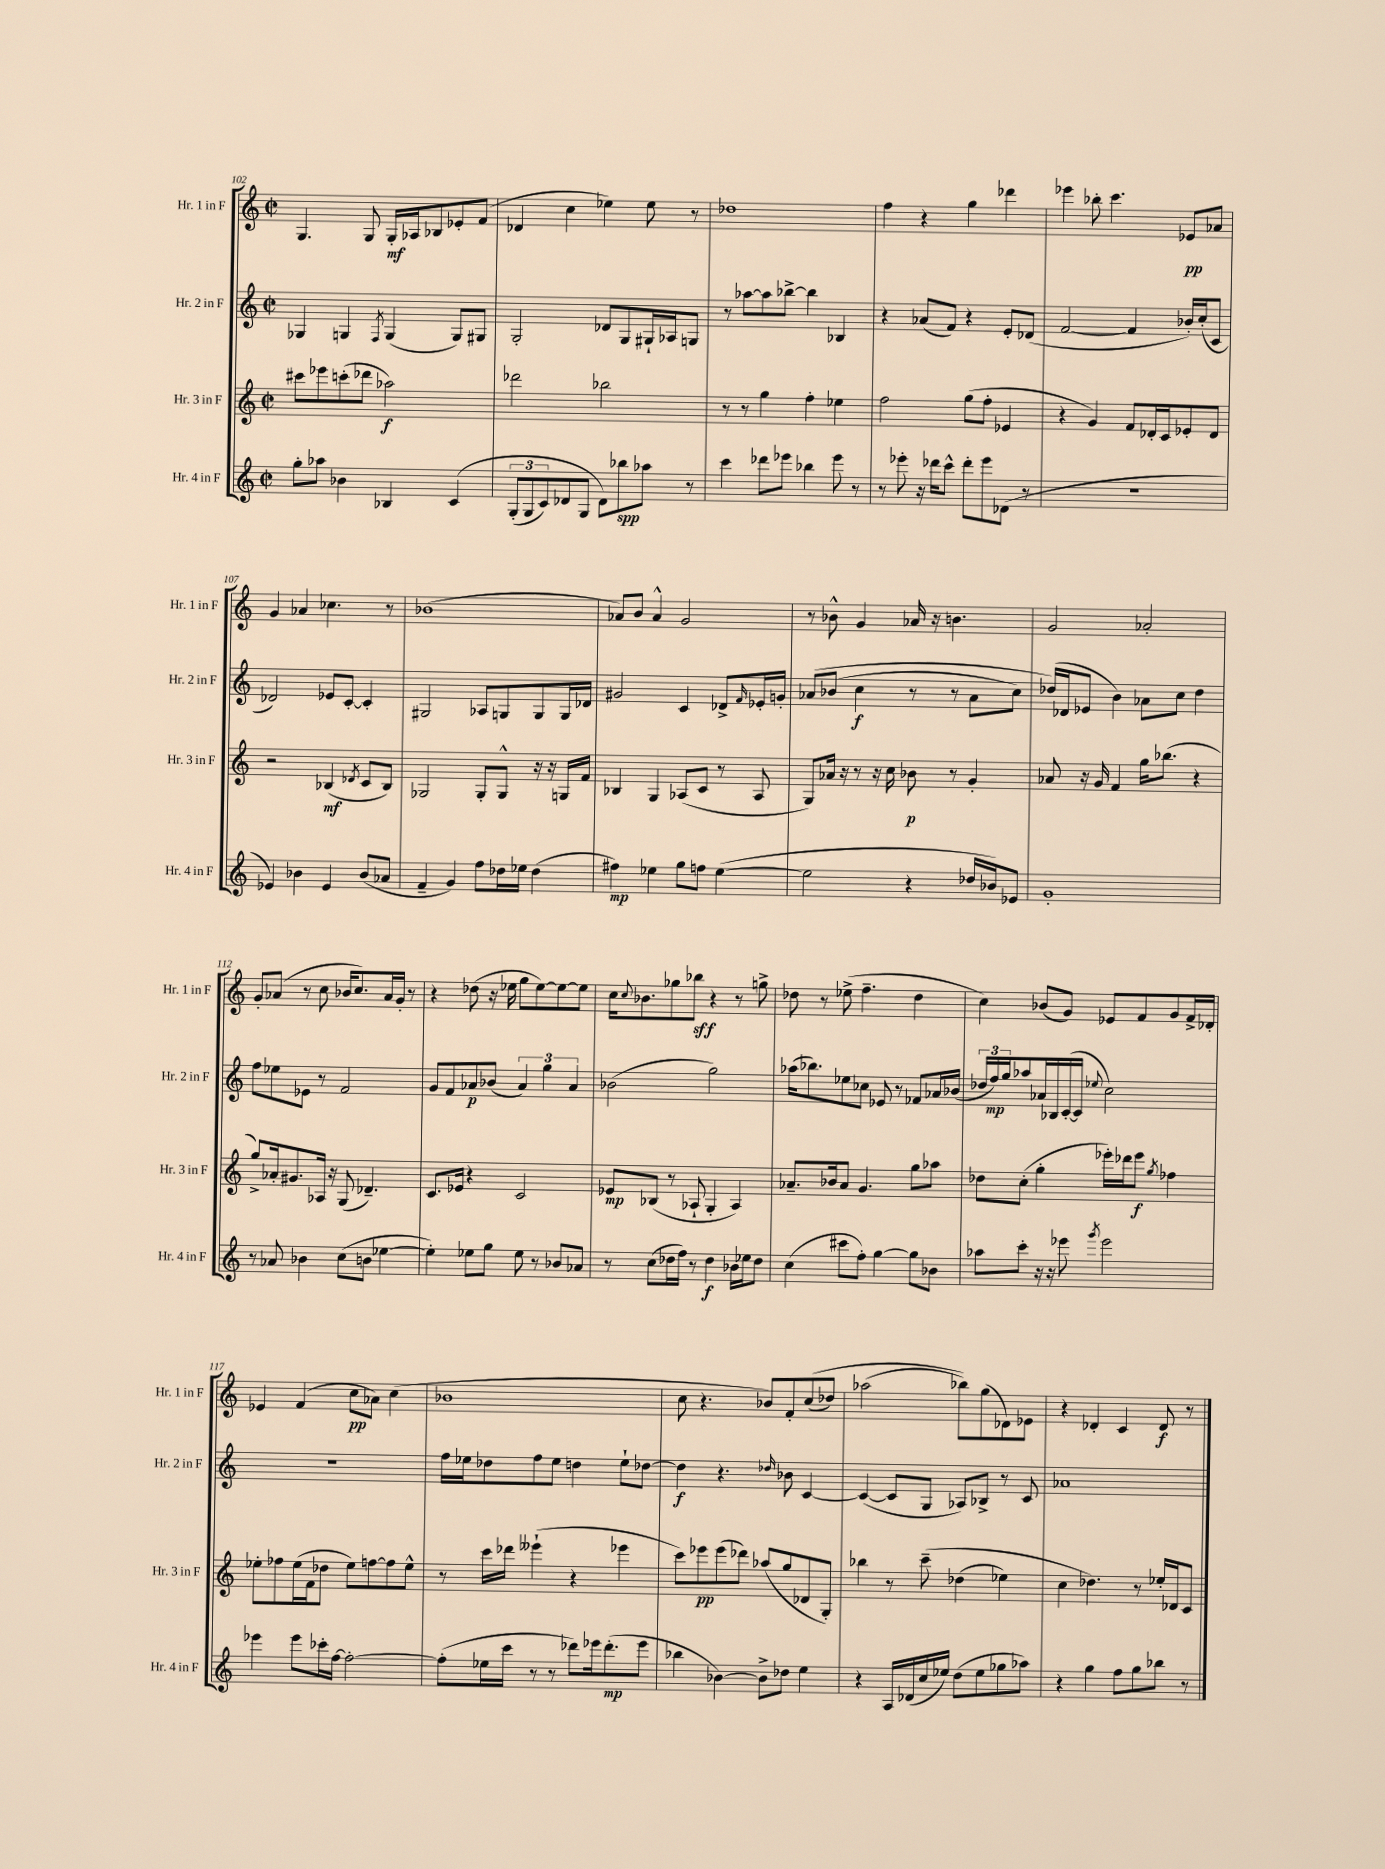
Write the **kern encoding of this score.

**kern	**kern	**kern	**kern
*staff4	*staff3	*staff2	*staff1
*clefG2	*clefG2	*clefG2	*clefG2
*k[]	*k[]	*k[]	*k[]
*M2/2	*M2/2	*M2/2	*M2/2
*met(c|)	*met(c|)	*met(c|)	*met(c|)
8gg'	8ccc#	4G-	4.G
8aa-	8eee-	.	.
4b-	(8ccc'	4G	.
.	8ddd-	.	8G
.	.	8qF	.
4B-	2aa-)	(4G	16G'
.	.	.	16A-
.	.	.	8B-
&(4c	.	8G)	8e-'
.	.	8G#	(8f
=	=	=	=
(12G'	2ddd-	2G'	4d-
12G	.	.	.
12c)	.	.	.
8d-	.	.	4cc
8G	.	.	.
8d-&)	2bb-	8d-	4ee-)
8bb-	.	8G	.
8aa-	.	16G#`	8ee-
.	.	16A-	.
8r	.	8G	8r
=	=	=	=
4ccc	8r	8r	1dd-
.	8r	[8aa-	.
8ddd-	4gg	8aa-]	.
8eee-	.	[8bb-^	.
4bb-	4ff'	4bb-]	.
8eee-	4ee-	4B-	.
8r	.	.	.
=	=	=	=
8r	2ff	4r	4ff
8eee-'	.	.	.
16r	.	(8a-	4r
16ddd-	.	.	.
8ccc^^	.	8f)	.
8ddd-'	(8gg	4r	4gg
8eee-	8ff'	.	.
(8d-	4e-	8e'	4ddd-
8r	.	(8d-	.
=	=	=	=
1r	4r	[2f	4eee-
.	4g)	.	8bb-'
.	.	.	4.ccc
.	8f	4f]	.
.	16d-'	.	.
.	16c	.	.
.	8e-'	16b-')	8e-
.	.	(16cc'	.
.	8d-	8c	8a-
=	=	=	=
4e-)	2r	2d-)	4g
4b-	.	.	4a-
4e-	(4B-	8e-	4.cc-
.	.	[8c'	.
.	8qd-	.	.
(8b-	8c	4c']	.
8a-	8B-)	.	8r
=	=	=	=
4f~	2G-	2G#	(1b-
4g)	.	.	.
8ff	8G-'	8A-	.
16dd-	8G-^^	8G	.
16ee-	.	.	.
(4dd-	16r	8G	.
.	16r	.	.
.	16G	16G	.
.	16f	16d-	.
=	=	=	=
4ff#)	4B-	2g#	8a-)
.	.	.	8b
4ee-	4G	.	4a-^^
8gg	(8A-	4c	2g
8ff	8c	.	.
([4ee-	8r	8d-^	.
.	.	16qqf	.
.	8A-	16e-'	.
.	.	16g'	.
=	=	=	=
2ee-]	8G)	&(8a-	8r
.	16a-	(8b-	8b-^^
.	16r	.	.
.	8r	4cc	4g
.	16r	.	.
.	16cc	.	.
4r	8b-	8r	16a-
.	.	.	16r
.	8r	8r	4.b
16dd-	4g'	8a-	.
16b-)	.	.	.
8e-	.	8cc)	.
=	=	=	=
1g'	8a-	(16dd-&)	2g
.	.	16d-	.
.	16r	8e-	.
.	16g	.	.
.	4f	4b)	.
.	16gg	8a-	2a-'
.	(8.bb-	.	.
.	.	8cc	.
.	4r	4dd-	.
=	=	=	=
8r	8gg^)	8ff	8g'
8a-	16a-'	8ee-	(8a-
.	8.g#	.	.
4b-	.	8e-	8r
.	16A-	8r	8cc
.	16r	.	.
(8cc	(8G	2f	16b-
.	.	.	8.cc)
8b	4.d-~)	.	.
[4ee-	.	.	16a-
.	.	.	16g'
.	.	.	8r
=	=	=	=
4ee-'])	8.c	8g	4r
.	.	8f	.
.	16e-	.	.
8ee-	4r	8a-	(8dd-
8gg	.	(8b-	16r
.	.	.	16ee-
8ee-	2c	6a-)	8gg
8r	.	.	[8ee-)
.	.	6gg	.
8b-	.	.	8ee-_
.	.	6a-	.
8a-	.	.	8ee-]
=	=	=	=
8r	8e-	(2b-	16cc
.	.	.	8qqcc
.	.	.	8.b-
(8cc	(8B-	.	.
16dd-	8r	.	8gg-
16ff)	.	.	.
8r	8A-`	.	8bb-
4dd-	4G'	2gg)	4r
16b-	4A-)	.	8r
16ee-	.	.	.
8dd-	.	.	8gg^
=	=	=	=
(4cc	8.a-~	(16aa-	8dd-
.	.	8.bb-)	.
.	.	.	8r
.	16b-	.	.
8ccc#	8a-	8ee-	(8ee-^
8ff')	4.g	8cc-	4.ff~
[4gg	.	8e-	.
.	.	8r	.
8gg]	8gg	8f-	4dd-
8b-	8aa-	16a-	.
.	.	(16b-	.
=	=	=	=
8aa-	8dd-	24dd-	4cc)
.	.	24ff)	.
.	.	24gg	.
8ccc'	(8cc'	8aa-	.
16r	4gg'	16a-	(8b-
16r	.	16B-	.
8eee-	.	([16c'	8g)
.	.	16c]	.
8qggg	.	8qqee-	.
2eee-	16eee-')	2cc)	8e-
.	16ddd-	.	.
.	8eee-	.	8f
.	8qgg	.	.
.	4ff-	.	8g
.	.	.	16f^
.	.	.	16d-'
=	=	=	=
4eee-	8ee-'	1r	4e-
.	8ff-	.	.
8eee-	(16ee-	.	(4f
.	16f	.	.
16ccc-'	8dd-	.	.
[16ff	.	.	.
2ff'_	8ee-)	.	8cc
.	[8ff	.	8a-)
.	8ff]	.	(4cc
.	8ee-^^	.	.
=	=	=	=
(8ff']	8r	16ff	1b-
.	.	16ee-	.
16ee-	16ccc	8dd-	.
16ccc	16ddd-	.	.
8r	(4eee--`	8ff	.
8r	.	8ee-	.
8ddd-)	4r	4dd	.
16eee-	.	.	.
(8.ddd-'	.	.	.
.	4eee-	8ee-`	.
8eee-	.	[8dd-	.
=	=	=	=
4bb-	8ccc)	4dd-]	8cc
.	8eee-	.	4.r
[4b-)	(8eee-	4.r	.
.	8ddd-)	.	.
8b-^]	(8aa-	.	8b-)
.	.	16qqdd-	.
8dd-	8gg	8b-	8f'
4ee	8d-	[4c	&((8cc
.	8G')	.	8dd-)
=	=	=	=
4r	4bb-	(4c_	(2aa-
16A	8r	8c]	.
(16d-	.	.	.
16cc	&(8ccc~	8G	.
16ee-)	.	.	.
(8dd	(4dd-	8A-)	8bb-)&)
8ee-	.	8B-^	(8gg
8gg-	4ee-)	8r	8d-)
8aa-)	.	8c	8e-
=	=	=	=
4r	4cc	1a-	4r
4gg	4.dd-&)	.	4d-'
8ff	.	.	4c
8gg	8r	.	.
8bb-	16ee-'	.	8d-
.	16d-	.	.
8r	8c	.	8r
==	==	==	==
*-	*-	*-	*-
